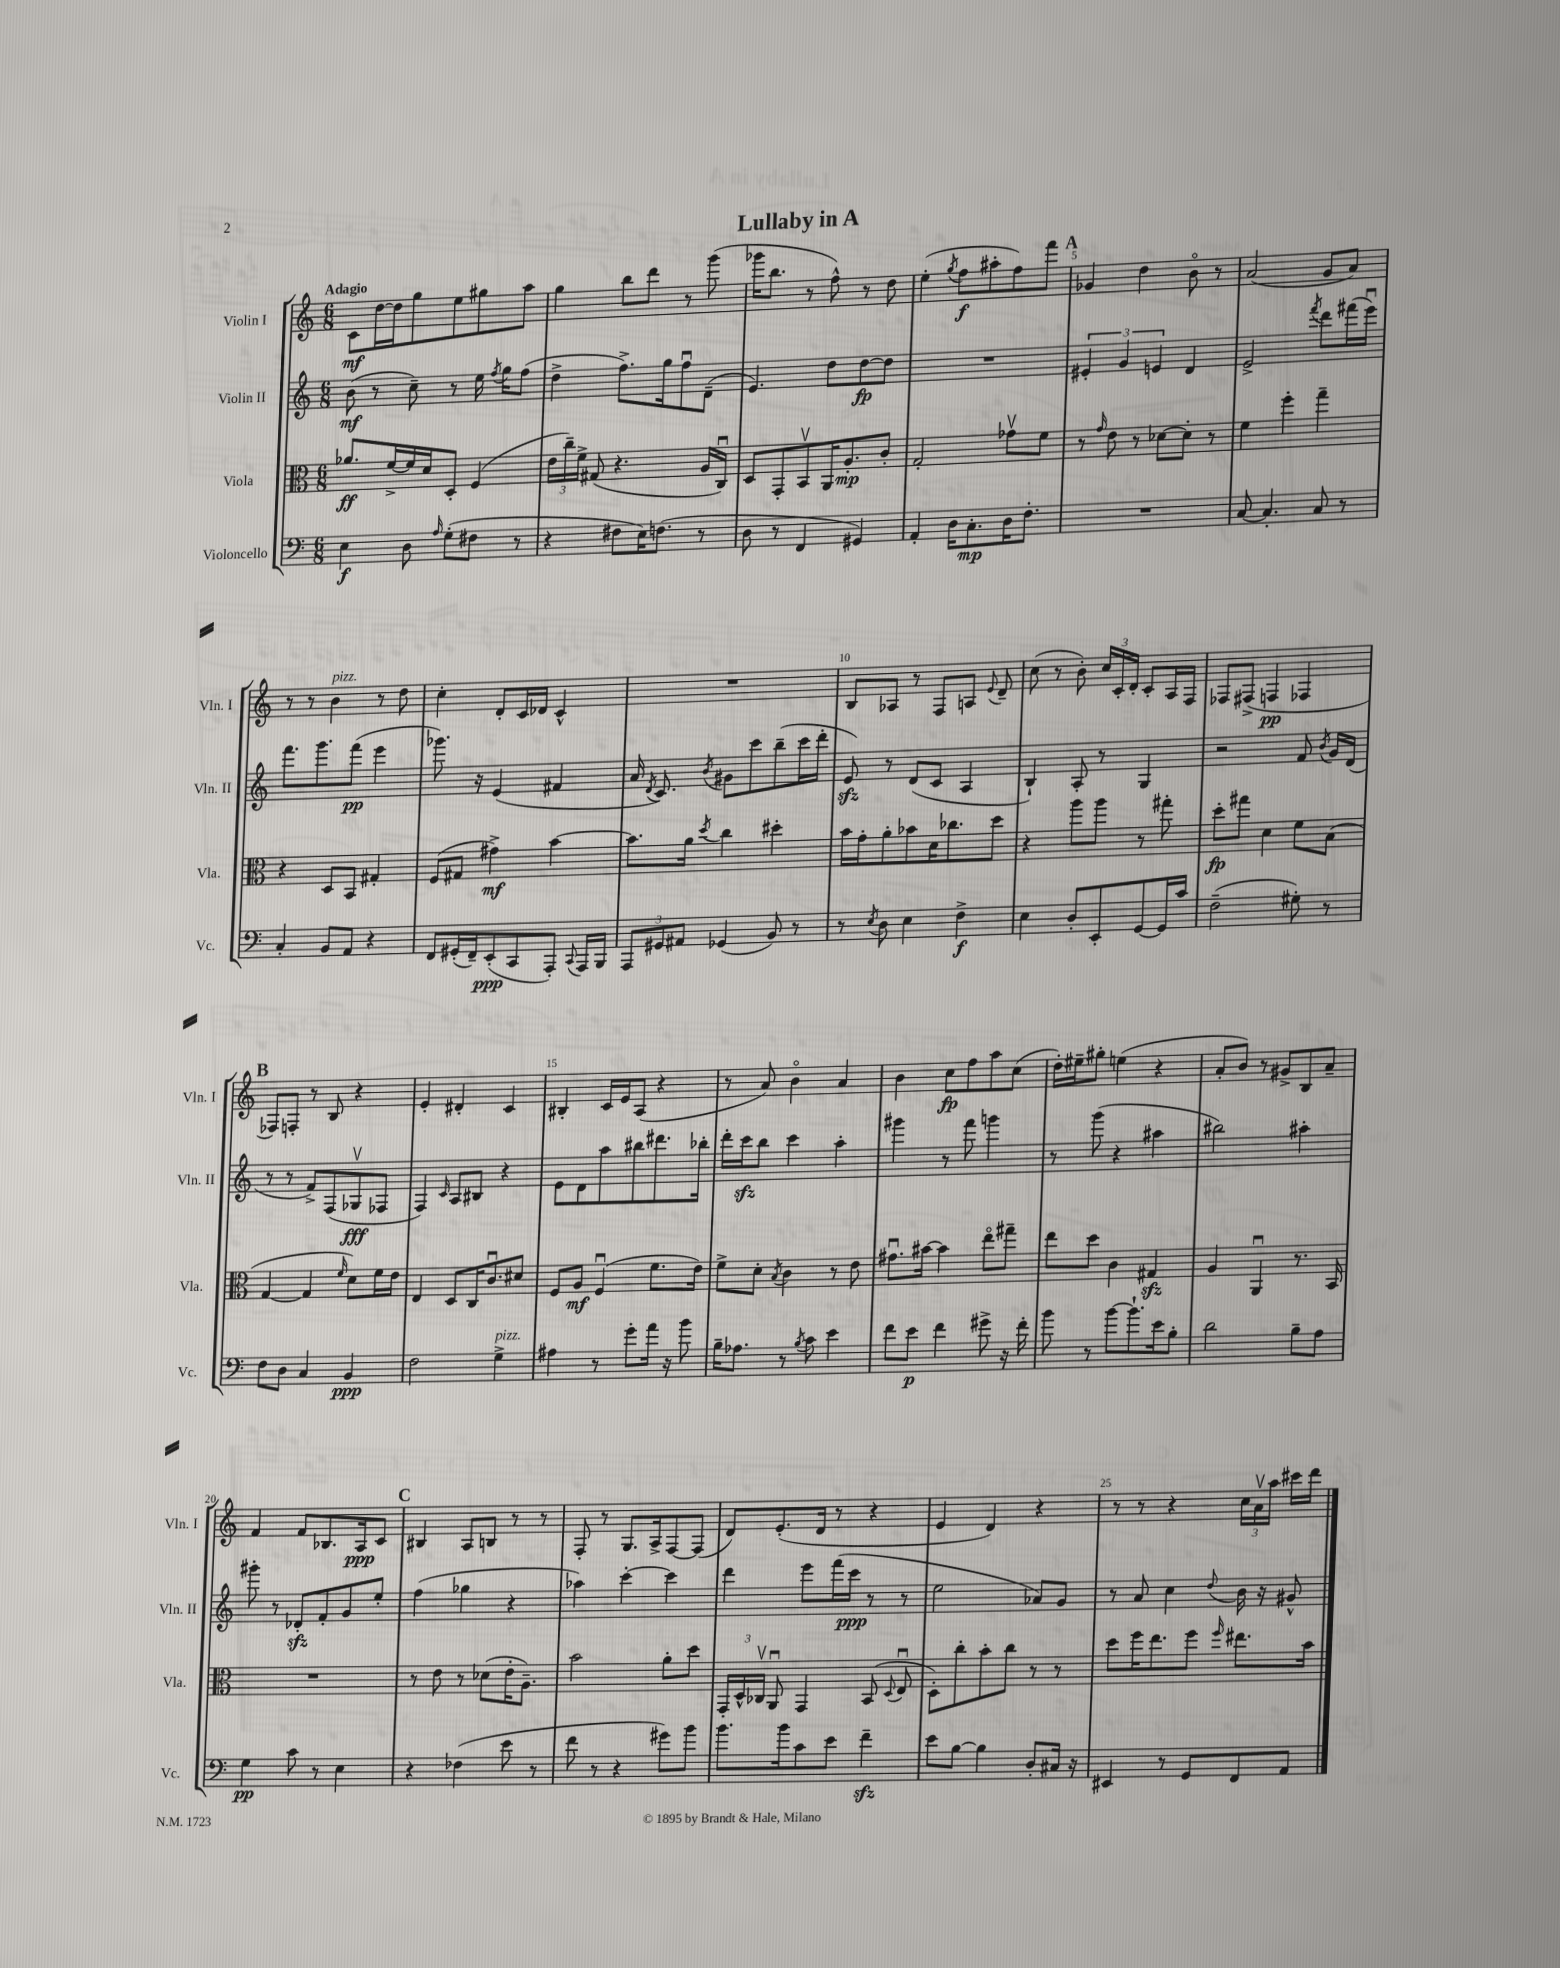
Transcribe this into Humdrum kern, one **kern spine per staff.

**kern	**kern	**kern	**kern
*staff4	*staff3	*staff2	*staff1
*clefF4	*clefC3	*clefG2	*clefG2
*k[]	*k[]	*k[]	*k[]
*M6/8	*M6/8	*M6/8	*M6/8
4E	8.a-	(8b	8c
.	.	8r	[16dd
.	[16f^	.	16dd]
8D	16f]	8cc~)	8gg
.	16d	.	.
16qqA	.	.	.
(8G'	8D'	8r	8ee
8F#	(4F	16ee	8gg#
.	.	8qff	.
.	.	16gg	.
8r	.	(8ff	8aa
=	=	=	=
4r	24e	4dd^	4gg
.	24cc~)	.	.
.	24f^	.	.
.	(8G#	.	.
8F#	4.r	8.ff^)	8bb
16E)	.	.	8ddd
(8.F	.	16gg	.
.	.	8ffu	8r
8r	16A	(8d~	(8ggg
.	16Cu)	.	.
=	=	=	=
8D	8D	4.e)	16ggg-
.	.	.	8.bb
8r	8GG'	.	.
4FF	8BBv	.	8r
.	16AA	8dd	8ff^^)
.	8.A'	.	.
4GG#)	.	[8dd	8r
.	8c'	8dd]	8dd
=	=	=	=
4AA'	2G'	2.r	(4ee'
.	.	.	8qgg
16D	.	.	8ff
8.C'	.	.	.
.	.	.	8aa#'
16D	8g-v	.	8ff)
8.F'	.	.	.
.	8f	.	8fff
=	=	=	=
2.r	8r	6e#'	4g-
.	16qqg	.	.
.	8e	.	.
.	.	6g	.
.	8r	.	4dd
.	.	6e	.
.	[8d-	.	.
.	8d-']	4d	8bo
.	8r	.	8r
=	=	=	=
[8C	4f	2e^	(2a
4.C']	.	.	.
.	4ff'	.	.
.	.	8qfff	.
8C	4gg~	8ddd	8g
8r	.	(16fff#	8a)
.	.	16eeeu)	.
=	=	=	=
4C'	4r	8.fff	8r
.	.	.	8r
.	.	8.ggg	.
8BB	8D	.	4b
8AA	8BB	(8fff	.
4r	4G#'	4eee	8r
.	.	.	8dd
=	=	=	=
8FF	(8F	8.ggg-)	4cc'
(16GG#'	8G#	.	.
16FF~)	.	16r	.
(8EE'	4g#^)	(4e	8d'
8CC	.	.	16c
.	.	.	16d-
8AAA')	[4b	4f#	4c^^
8qqCC	.	.	.
16AAA	.	.	.
16BBB	.	.	.
=	=	=	=
12AAA	8.b]	16a	2.r
.	.	8qd	.
.	.	8.c)	.
12GG#	.	.	.
12AA#	.	.	.
.	16a	.	.
.	8qdd	8qb	.
(4GG-	4cc	8g#	.
.	.	8ccc	.
8BB)	4dd#'	(8bb~	.
8r	.	16ccc	.
.	.	16ddd'	.
=	=	=	=
8r	16b	8e)	8B
.	16g'	.	.
8qE	.	.	.
8D	8a'	8r	8A-
4E	8b-	(8d	8r
.	16d	8c	8F
.	8.cc-	.	.
4F^	.	4A	8A
.	.	.	8qqe
.	8dd	.	8d~
=	=	=	=
4E	4r	4B`)	(8cc
.	.	.	8r
8D'	8aa	8A'	8b')
8EE'	8aa	8r	24cc
.	.	.	24c'
.	.	.	24d'
[8GG	8r	4G	8c'
16GG]	8gg#'	.	16A
16c	.	.	16F
=	=	=	=
(2F~	8dd'	2r	8F-
.	8gg#	.	(8F#^
.	4d	.	4F
8G#')	8f	8f	4F-
.	.	8qb	.
8r	(8B	16g	.
.	.	(16d	.
=	=	=	=
8F	[4G	8r	8F-)
8D	.	8r	8F'
4C	4G]	8f^)	8r
.	.	(8F	8B
.	16qqf	.	.
4BB	8d)	8G-v	4r
.	16f	8F-	.
.	16e	.	.
=	=	=	=
2F	4E	4F)	4e'
.	.	16qqc	.
.	8D	8A	4d#'
.	16C	8B#	.
.	8.cu	.	.
4G^	.	4r	4c
.	8d#	.	.
=	=	=	=
4A#	8F	8e	4B#'
.	8A	8d	.
8r	(4Fu	8aa	16c
.	.	.	16e
8g'	.	8bb#	(8A
16a	8.f	8.ddd#	4r
16r	.	.	.
8b	.	.	.
.	16e)	16bb-'	.
=	=	=	=
16B~	8f^	16ddd'	8r
8.A-	.	16ccc	.
.	8d'	8bb	8a)
.	8qB	.	.
8r	4c	4ccc	4bo
8qB	.	.	.
8c	.	.	.
4e	8r	4aa'	4a
.	8e	.	.
=	=	=	=
8f	8.g#u	4ggg#	4b
8e	.	.	.
.	[16b#	.	.
4f	4b#]	8r	8cc
.	.	8fff	8ff
8g#^	8eeo	4ggg	8aa
16r	8gg#~	.	(8cc
16f'	.	.	.
=	=	=	=
8b	8ee	8r	16dd')
.	.	.	16ee#~
8r	8dd	(8ggg	8gg#'
[8b	4c	4r	(4ee
8.b`]	.	.	.
.	4G#	4aa#	4r
16e	.	.	.
8B'	.	.	.
=	=	=	=
2d	4A	2bb#)	8a'
.	.	.	8b)
.	4AAu	.	8r
.	.	.	8g#^
8B~	8.r	4aa#'	8B
8A	.	.	8a~
.	16BB	.	.
=	=	=	=
4G	2.r	8ggg#'	4f
.	.	8r	.
8c	.	8d-'	8f
8r	.	8f'	8.B-
4E	.	8g	.
.	.	.	16A
.	.	8ee'	8c
=	=	=	=
4r	8r	(4ff	4B#
.	8e	.	.
(4F-	8r	4gg-	8A
.	(8d-	.	8B
8e	16e'	4r	8r
.	8.A~)	.	.
8r	.	.	8r
=	=	=	=
8f	2b	4aa-)	8F'
8r	.	.	8r
4r	.	[4ccc'	8.G
.	.	.	16A^
8g#)	8a'	4ccc]	[8F
8b	8dd	.	(8F]
=	=	=	=
8.b	24GG'	4ddd	8d)
.	24D^^	.	.
.	24C-v	.	.
.	8AAu	.	(8.e'
16b	.	.	.
8c	4GG	8eee	.
.	.	.	16d
8e	.	(16fff	8r
.	.	16ccc	.
4f~	(8BB	8r	4r
.	8qqD	.	.
.	8Eu	8r	.
=	=	=	=
8e	8D')	2ee	4e
[8B	8cc'	.	.
4B]	8b'	.	4d)
.	8cc	.	.
8D'	8r	8a-)	4r
16C#	8r	8g	.
16r	.	.	.
=	=	=	=
4EE#	8dd	8r	8r
.	16ff	8a	8r
.	8.ee	.	.
8r	.	4cc	4r
8GG	8ff	.	.
.	16qqff	8qqdd	.
8FF	8.ee#	16b	24cc
.	.	.	24av
.	.	16r	.
.	.	.	24aa
8AA	.	8g#^^	16ccc#
.	16b	.	16ddd
==	==	==	==
*-	*-	*-	*-
